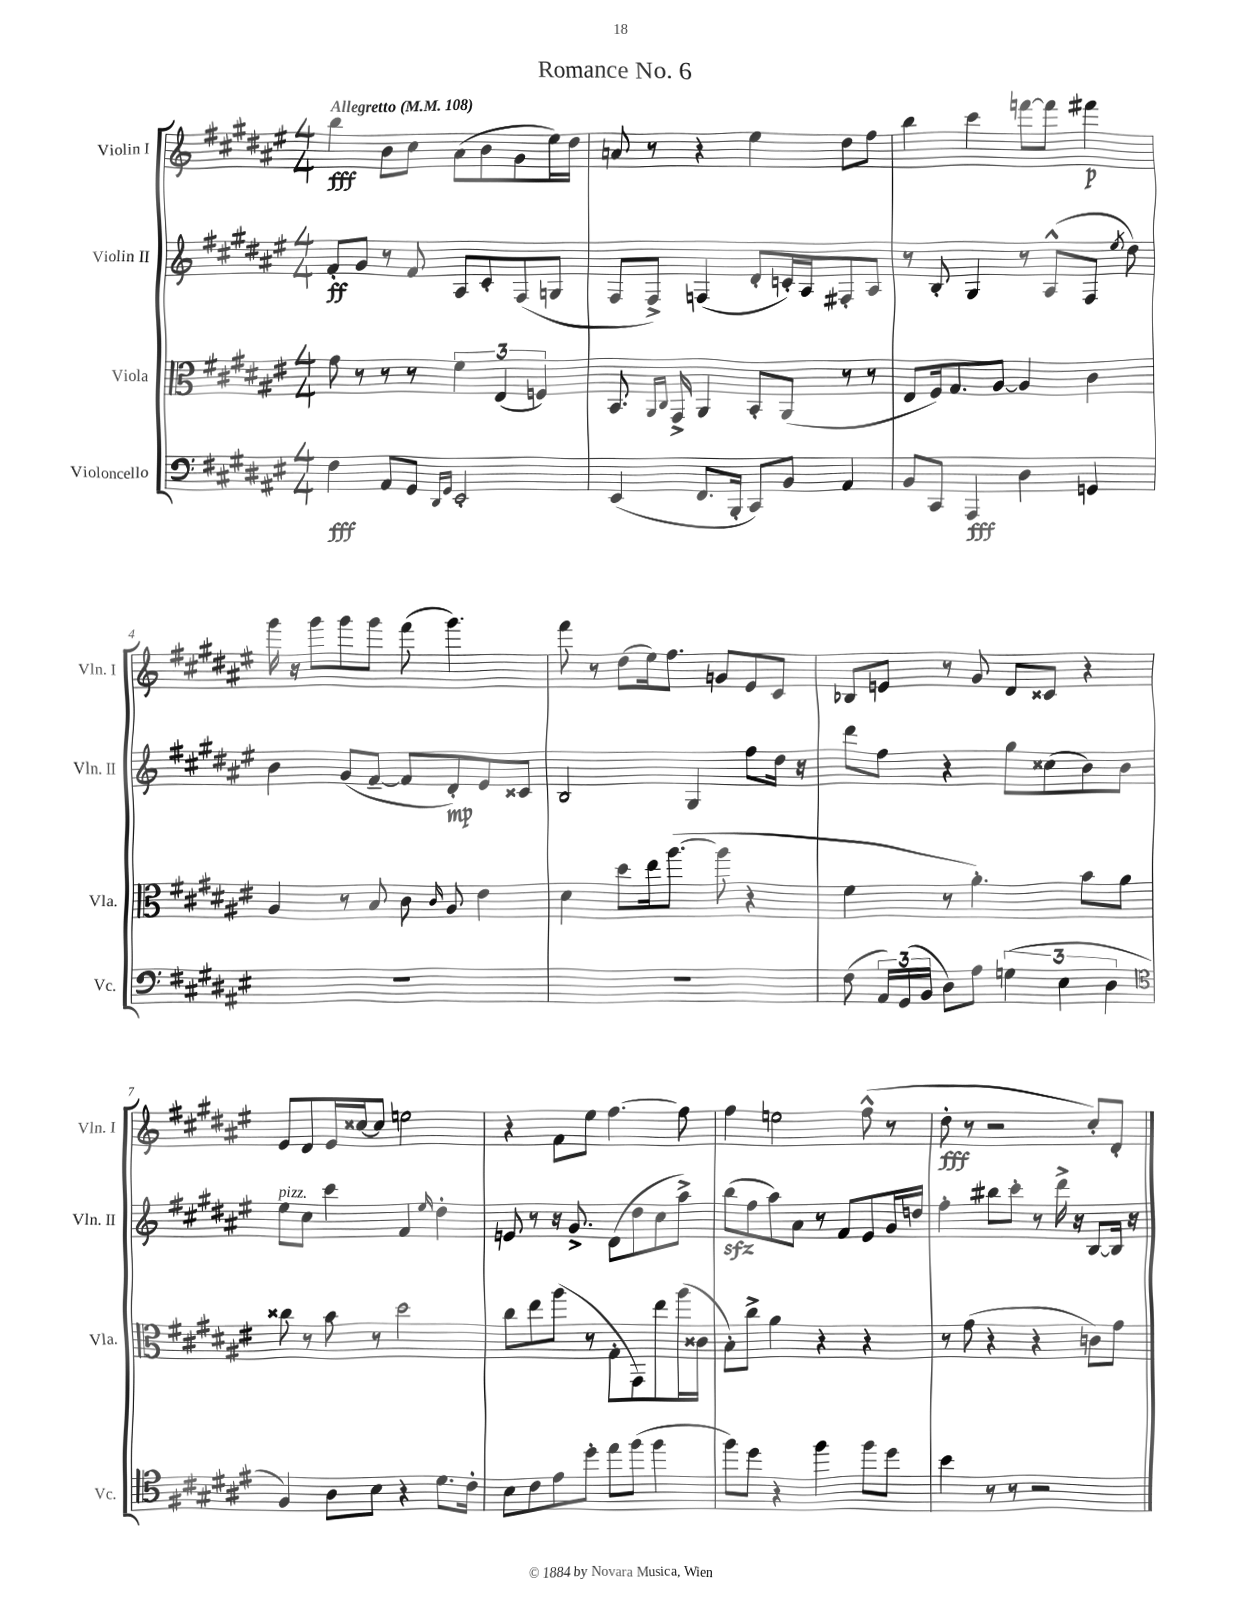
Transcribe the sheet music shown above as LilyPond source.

\header { title = "Romance No. 6" }
<<
\new StaffGroup <<
\new Staff = "s0" \with { instrumentName = "Violin I" shortInstrumentName = "Vln. I" } {
    \clef treble \key fis \major \numericTimeSignature \time 4/4 \tempo "Allegretto" 4 = 108
    \autoBeamOff b''4\fff b'8[ cis''8] ais'8[( b'8 gis'8 eis''16) dis''16] |
    a'8 r8 r4 eis''4 dis''8[ fis''8] |
    b''4 cis'''4 f'''8[~ f'''8] fis'''4\p |
    gis'''16 r16 gis'''8[ gis'''8 gis'''8] fis'''8( gis'''4.) |
    fis'''8 r8 dis''8[( eis''16) fis''8.] g'8[ eis'8 cis'8] |
    bes8[ e'8] r8 gis'8 dis'8[ cisis'8] r4 |
    eis'8[ dis'8 eis'16 cisis''16~ cisis''8] e''2 |
    r4 fis'8[ eis''8] fis''4.~ fis''8 |
    fis''4 e''2 fis''8-^( r8 |
    dis''8-.\fff r8 r2 cis''8[-.) dis'8]-. \bar "|." |
}
\new Staff = "s1" \with { instrumentName = "Violin II" shortInstrumentName = "Vln. II" } {
    \clef treble \key fis \major \numericTimeSignature \time 4/4
    \autoBeamOff fis'8[-.\ff gis'8] r8 fis'8 ais8[ cis'8-. fis8( g8] |
    fis8[ fis8]->) f4( dis'8[-. c'16-.) ais16 fis8-. ais8] |
    r8 b8-. gis4 r8 ais8[-^( fis8] \acciaccatura { eis''8 } dis''8) |
    b'4 gis'8[( fis'8]~-- fis'8[ dis'8-.\mp) eis'8 cisis'8] |
    b2 gis4 fis''8[ dis''16] r16 |
    dis'''8[ fis''8] r4 gis''8[ cisis''8( b'8) b'8] |
    eis''8[^\markup { \italic "pizz." } cis''8] cis'''4 fis'4 \grace { eis''16 } dis''4-. |
    e'8 r8 r16 gis'8.-> dis'8[( dis''8 cis''8 ais''8]->) |
    b''8[\sfz( fis''8 ais''8) ais'8] r8 fis'8[ eis'8 gis'16 d''16] |
    fis''4-. bis''8[ cis'''8]-. r8 dis'''16-> r16 b8[~ b16] r16 \bar "|." |
}
\new Staff = "s2" \with { instrumentName = "Viola" shortInstrumentName = "Vla." } {
    \clef alto \key fis \major \numericTimeSignature \time 4/4
    \autoBeamOff gis'8 r8 r8 r8 \tuplet 3/2 { fis'4 eis4( f4) } |
    b,8. \grace { ais,16[ cis16] } gis,16-> ais,4 b,8[-. ais,8]( r8 r8 |
    eis8[ fis16) gis8. ais8]~ ais4 cis'4 |
    ais4 r8 b8 cis'8 \grace { cis'16 } ais8 eis'4 |
    dis'4 dis''8[ eis''16 ais''8.]~( ais''8 r4 |
    fis'4 r8 ais'4.-.) b'8[ ais'8] |
    cisis''8 r8 b'8 r8 dis''2 |
    cis''8[ eis''8 ais''8]( r8 gis8[-. gis,8) eis''8 ais''16( cisis'16] |
    b8[-.) cis''8]-> ais'4 r4 r4 |
    r8 gis'8( r4 r4 c'8[) gis'8] \bar "|." |
}
\new Staff = "s3" \with { instrumentName = "Violoncello" shortInstrumentName = "Vc." } {
    \clef bass \key fis \major \numericTimeSignature \time 4/4
    \autoBeamOff fis4\fff ais,8[ gis,8] \grace { dis,16[ gis,16] } eis,2-. |
    eis,4( fis,8.[ b,,16]-. cis,8[) b,8] ais,4 |
    b,8[ cis,8] ais,,4\fff dis4 g,4 |
    R1 |
    R1 |
    fis8( \tuplet 3/2 { ais,16[) gis,16( b,16] } dis8[) ais8] \tuplet 3/2 { g4( eis4 dis4 } |
    \clef tenor fis4) ais8[ b8] r4 dis'8.[ cis'16]-. |
    b8[ cis'8 eis'8 dis''8]-. eis''8[ fis''8]( fis''4 |
    fis''8[) dis''8] r4 fis''4 fis''8[ dis''8] |
    b'4 r8 r8 r2 \bar "|." |
}
>>
>>
